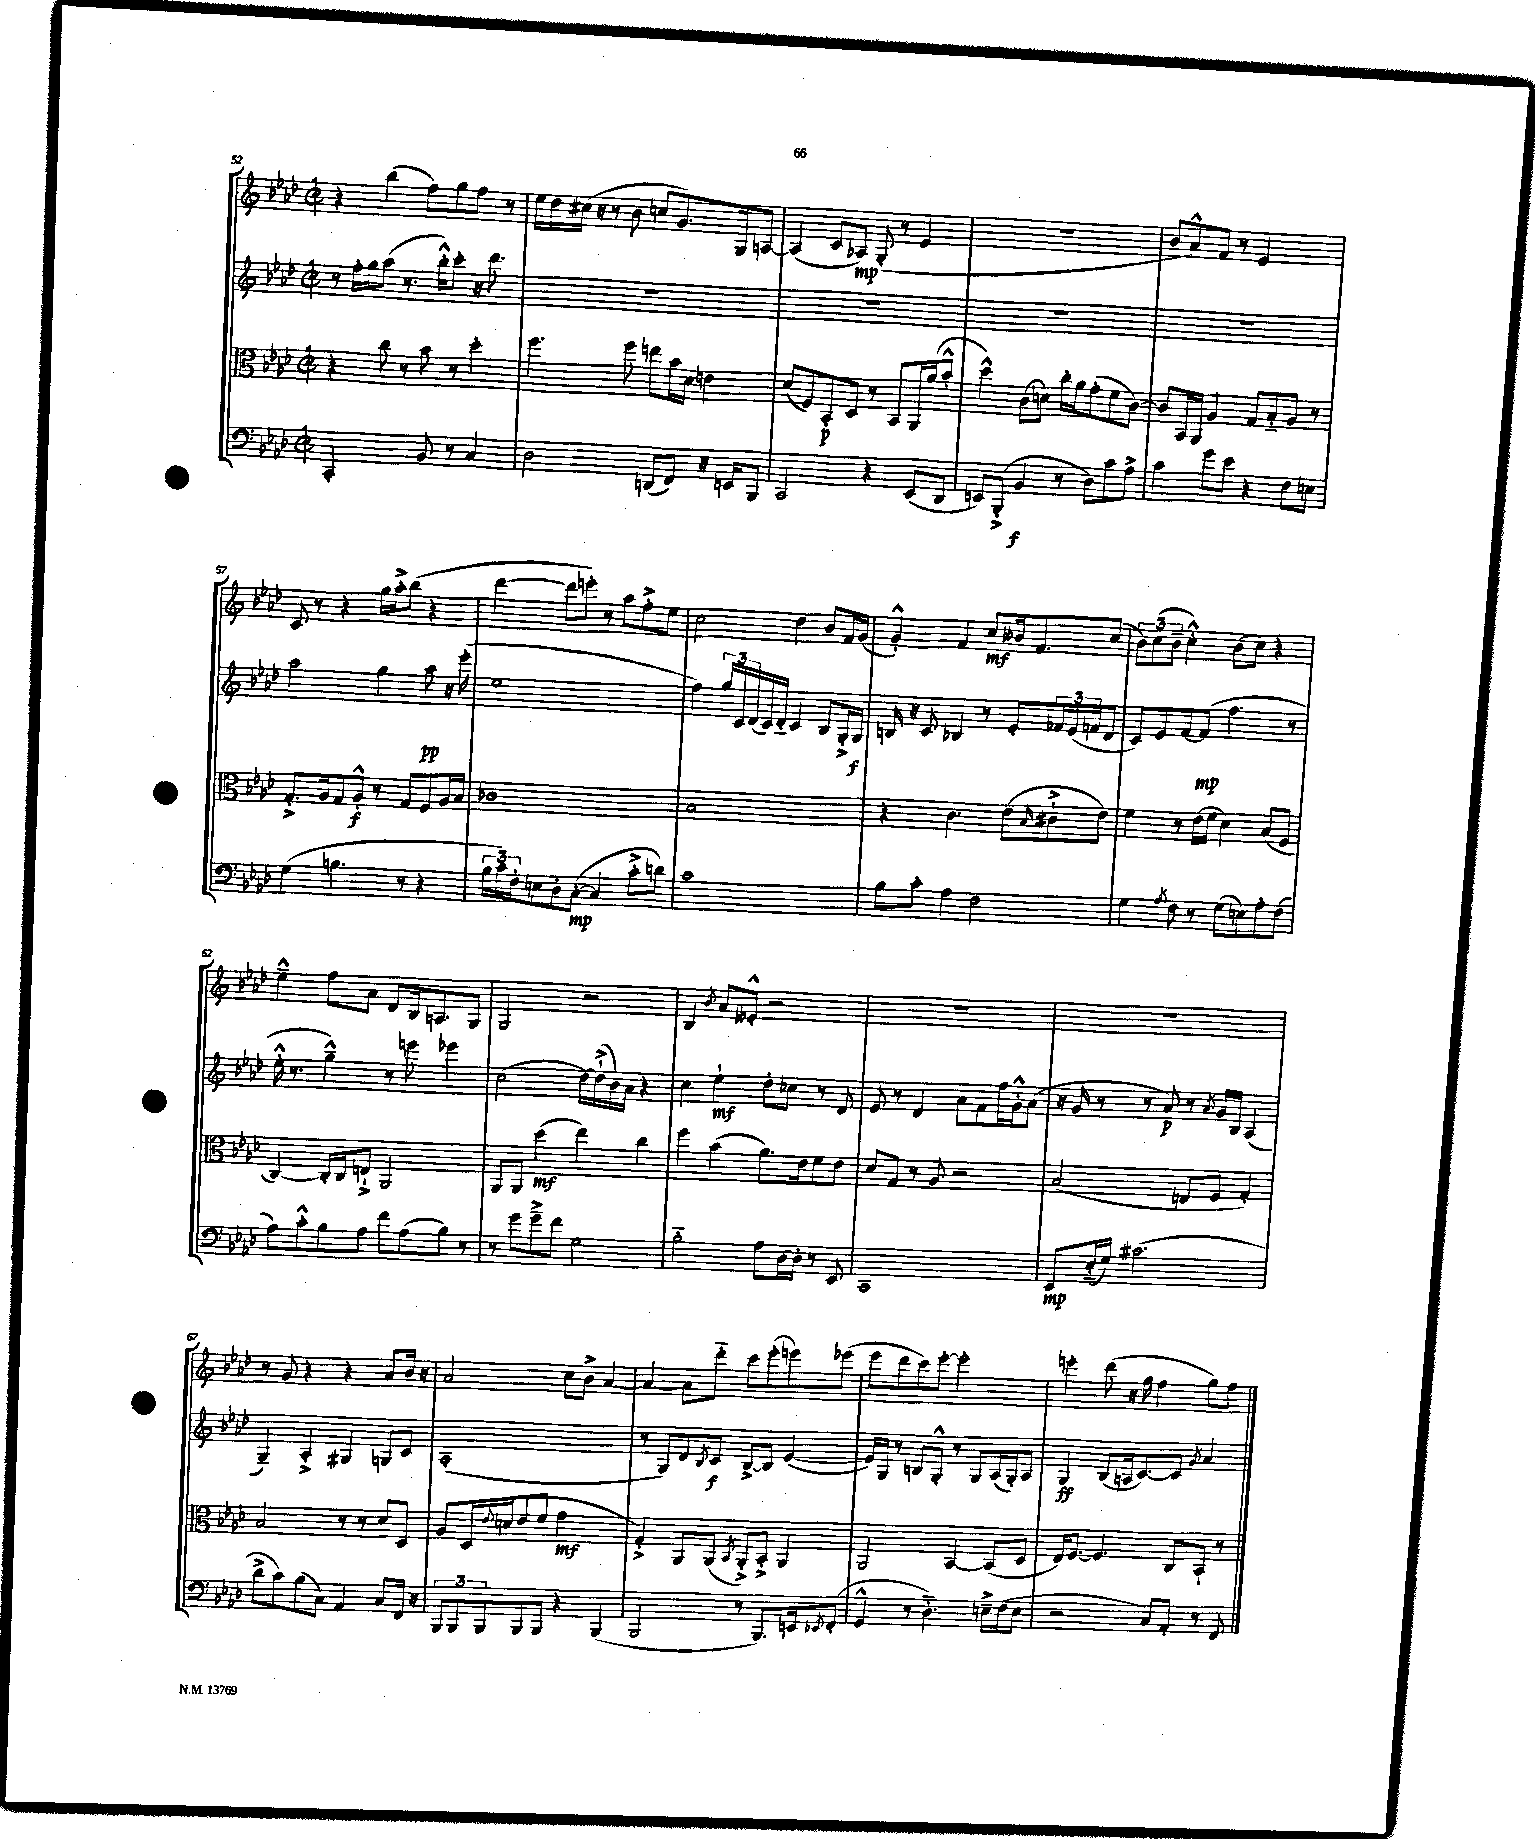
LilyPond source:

<<
\new StaffGroup <<
\new Staff = "s0" {
    \clef treble \key aes \major \defaultTimeSignature \time 2/2
    r4 bes''4( f''8) g''8 f''8 r8 |
    ees''16 des''16 cis''16( r16 r8 bes'8 c''8 g'8.) g16 a8~ |
    a4( c'8 aes8\mp) g8-.( r8 ees'4 |
    r1 |
    bes'8 aes'8-^) f'8 r8 ees'2 |
    c'8 r8 r4 g''16 aes''16-.-> bes''8( r4 |
    des'''4~ des'''8 e'''8-.) r8 aes''8 f''8-.-> ees''8 |
    c''2 des''4 bes'8 f'16 g'16( |
    g'4-.-^) f'4 c''8\mf beses'16 f'8. c''8( |
    \tuplet 3/2 { bes'8) c''8( bes'8-- } c''4-.-^) bes'8( c''8) r4 |
    ees''4---^ f''8 aes'8 des'8 bes16 a8. g8 |
    g2 r2 |
    bes4 \acciaccatura { bes'8 } aes'8 eeses'8-.-^ r2 |
    r1 |
    r1 |
    r8 g'8 r4 r4 aes'8 bes'16 r16 |
    aes'2 c''8 bes'8-> aes'4~ |
    aes'4~ aes'8 des'''8-_ c'''8 ees'''8-.( e'''8) ees'''8( |
    ees'''8 des'''8 c'''8) ees'''8~-. ees'''2-. |
    e'''4-. des'''8( r16 g''16 f''4 g''8) f''8 \bar "|." |
}
\new Staff = "s1" {
    \clef treble \key aes \major \defaultTimeSignature \time 2/2
    r8 f''16-. g''16 aes''8( r8. bes''16-.-^) c'''8-. r16 des'''8. |
    R1 |
    R1 |
    R1 |
    R1 |
    aes''2 g''4 aes''8\pp r16 ees'''16-.( |
    ees''1 |
    f''4) \tuplet 3/2 { g''16 c'16 des'16( } c'16) des'16-_ c'4 bes8 g16-.-> g16\f |
    b16 r16 c'8 bes4 r8 ees'8-. \tuplet 3/2 { fes'16 ees'16( f'16 } des'8 |
    c'8) ees'8 f'8~ f'8\mp( f''4. r8 |
    ees''16-.-^ r8. g''4---^) r8 e'''8 ees'''4 |
    c''2( des''16~) des''16-!->( bes'16) aes'16 r4 |
    c''4 ees''4-!\mf des''8-. ces''8 r8 des'8 |
    ees'8 r8 des'4 aes'8 f'8 f''16 g'16-.-^ aes'8( |
    r16 g'16 r8 r8 aes'8\p) r8 \acciaccatura { aes'8 } g'16 bes16 aes4( |
    g4--) aes4-.-> gis4 g8 c'8 |
    aes1-.( |
    r8 g8) des'8 \acciaccatura { bes8 } c'8\f bes8~-> bes8 ees'4~( |
    ees'16) g16 r8 b8 g8-.-^ r8 g8 aes16( g16-.) aes8 |
    g4\ff bes8( a16 c'8.~) c'8 \acciaccatura { g'8 } aes'4 \bar "|." |
}
\new Staff = "s2" {
    \clef alto \key aes \major \defaultTimeSignature \time 2/2
    r4 c''8 r8 bes'8 r8 des''4-. |
    f''4. f''8 e''8 bes'16 des'16 e'4 |
    des'8( f8) bes,8-.\p des8 r8 bes,8 aes,16 aes'16( bes'8-.-^ |
    des''4-^) c'8( d'8) c''16-. aes'16 g'8-.( f'8 c'8~) |
    c'8 bes,16 aes,16 aes4 g8 bes8-_ aes8 r8 |
    g8.-.-> aes16 g8 aes8-.-^\f r8 g8 f8 aes16 bes16 |
    ces'1 |
    bes1 |
    r4 c'4. ees'8( \grace { bes16 } cis'8-!-> ees'8) |
    f'4 r8 ees'16( f'16 des'4) bes8( f8 |
    c4~) c16-. c16 e8-!-> aes,2 |
    aes,8 aes,8 des''4\mf( ees''4) c''4 |
    f''4 bes'4( aes'8.) ees'16 f'8 ees'8 |
    des'8 g8 r8 aes8 r2 |
    bes2( e8 f8 g4-.) |
    bes2 r8 r8 des'8 des8 |
    aes8 des16 \appoggiatura { ees'8 } d'16 ees'8( f'8 g'2\mf |
    g4-.->) aes,8 aes,8( \acciaccatura { bes,8 } aes,8-.->) bes,8-.-> aes,4 |
    aes,2 bes,4~ bes,8( des8 |
    ees16) f8.~ f4. c8 bes,8-! r8 \bar "|." |
}
\new Staff = "s3" {
    \clef bass \key aes \major \defaultTimeSignature \time 2/2
    c,2-. bes,8 r8 c4 |
    des2 d,8( f,8) r16 e,16 bes,,8 |
    c,2 r4 ees,8( des,8 |
    e,8) bes,,8-.->( bes,4\f r8 des8) c'8 aes8-> |
    c'4 g'8 ees'8 r4 f8 e8 |
    g4( b4. r8 r4 |
    \tuplet 3/2 { bes16 c'16) f16-. } e8 des8-. c8~-.\mp( c4 c'8-.-> d'8) |
    c'1 |
    bes8 c'8-. aes4 f2 |
    g4 \acciaccatura { aes8 } f8 r8 g8( e8) aes8-. f8( |
    aes8) c'8-.-^ bes8 aes8 f'8 aes8( bes8) r8 |
    r8 g'8 g'8---> f'8 g2 |
    bes2-_ aes8 des16~ des16-. r8 ees,8 |
    c,1 |
    ees,8\mp ees16-_( g16) cis'2.( |
    des'8-> c'8) bes8( c8) aes,4 c8 f,16 r16 |
    \tuplet 3/2 { bes,,8 bes,,8 bes,,8 } bes,,8 bes,,8 r4 bes,,4( |
    bes,,2 r8 bes,,8.) e,16 \acciaccatura { ees,8 } f,8-.( |
    g,4-^ r8 des4.-_) e16---> f16( e8 |
    r2 c8) aes,8-. r8 f,8 \bar "|." |
}
>>
>>
\layout { \context { \Score currentBarNumber = #52 } }
